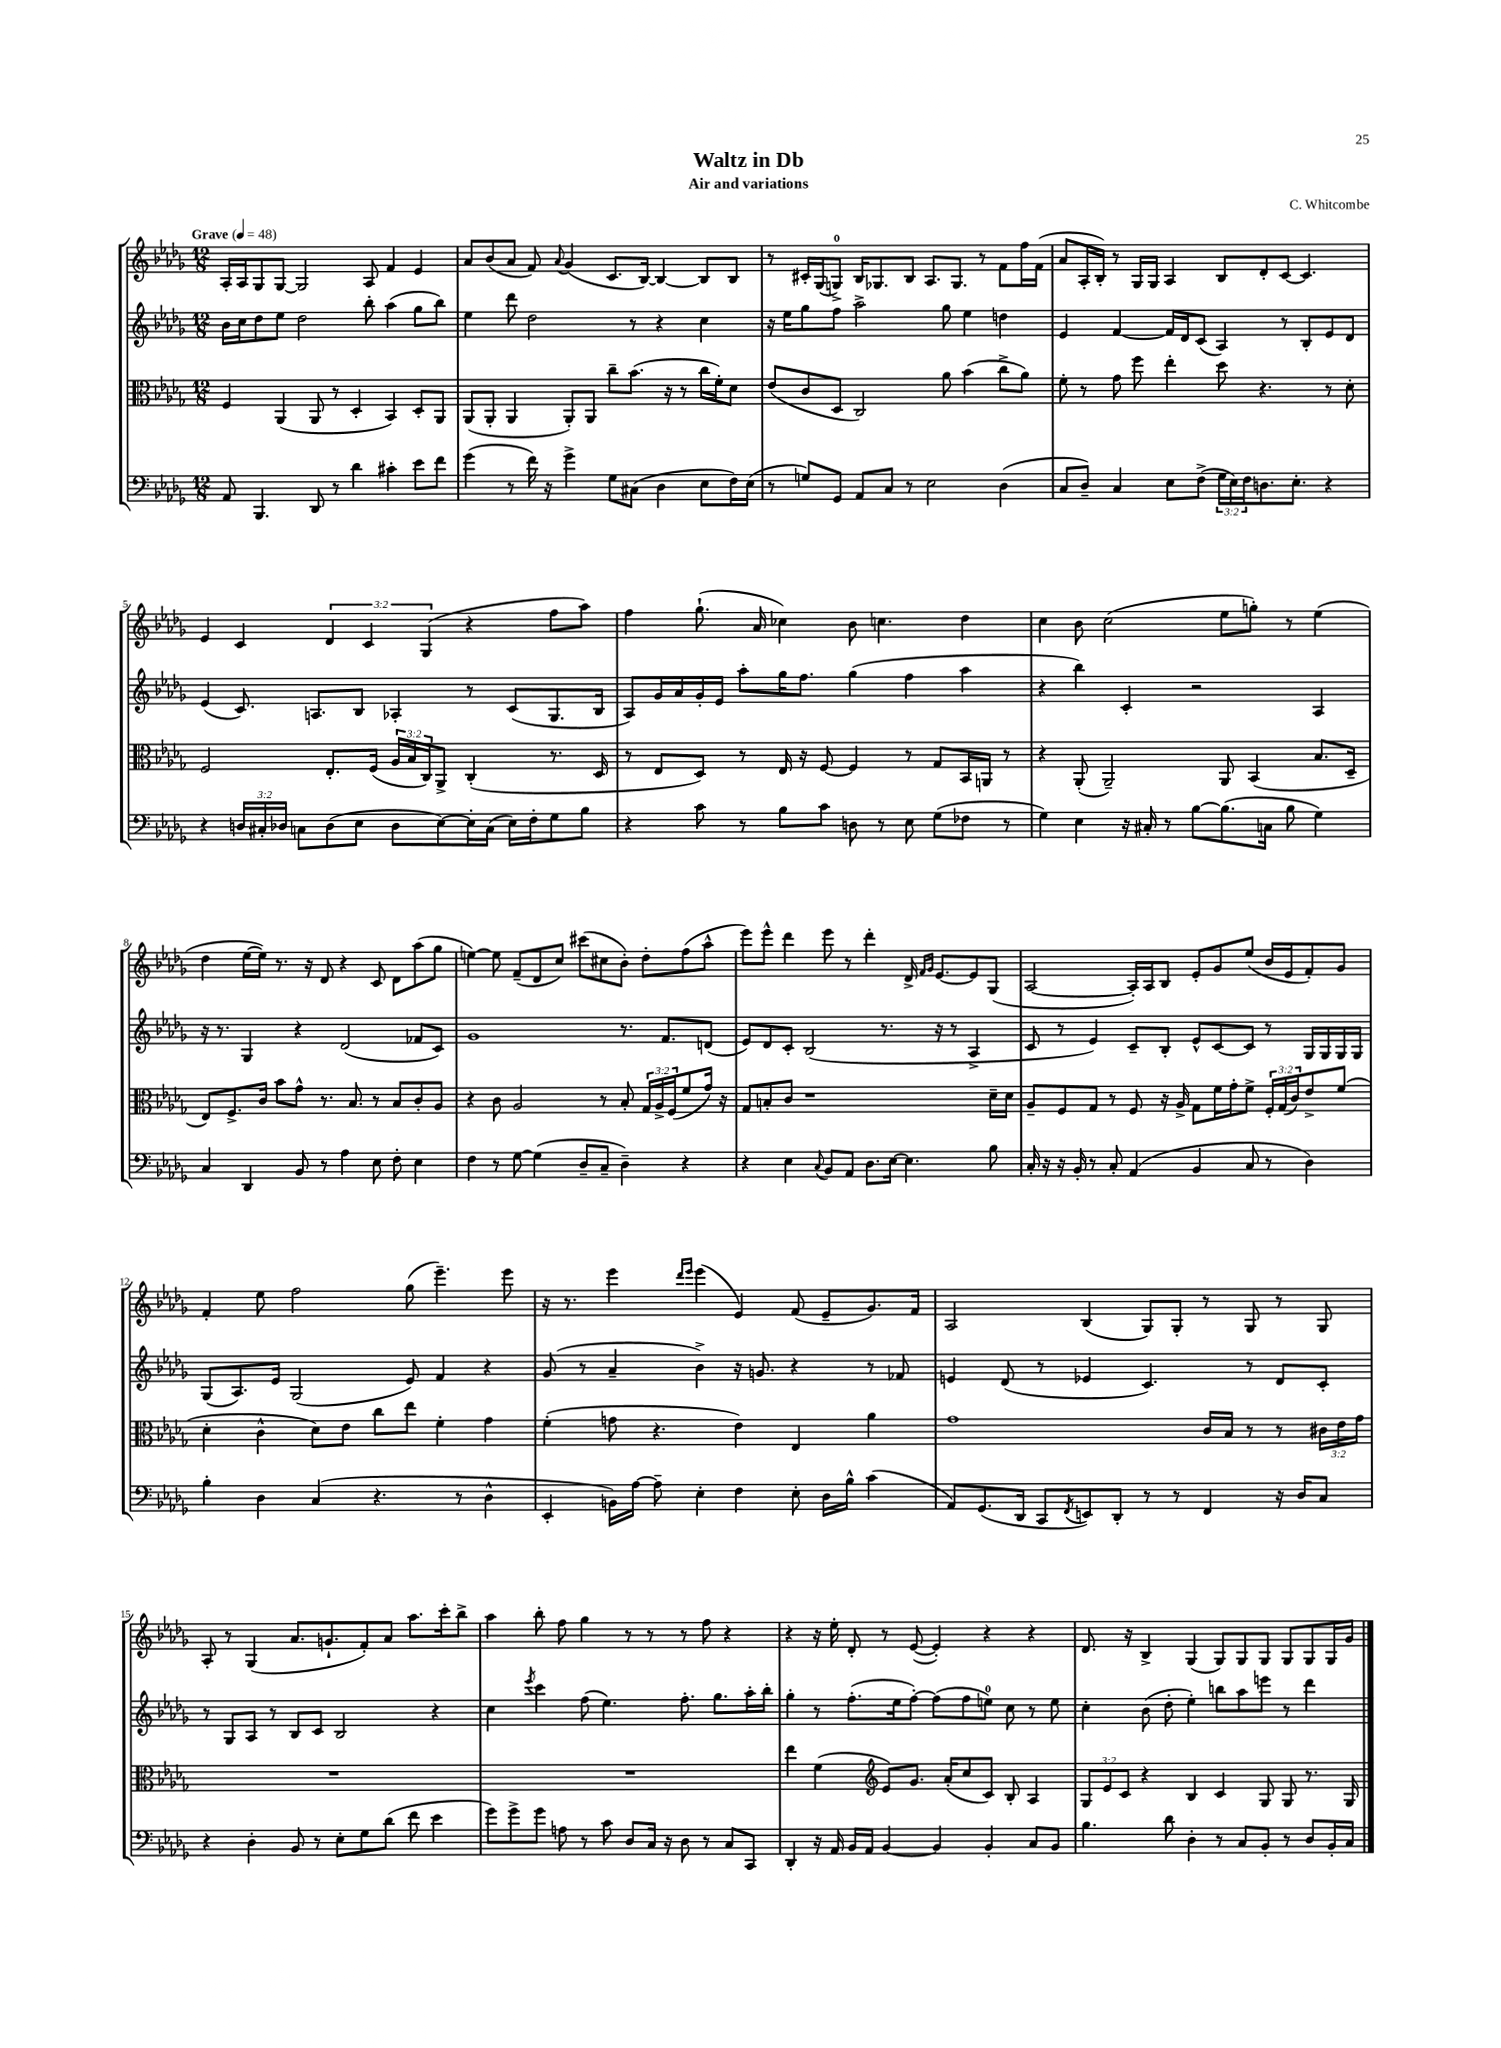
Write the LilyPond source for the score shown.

\header { title = "Waltz in Db" composer = "C. Whitcombe" subtitle = "Air and variations" }
<<
\new StaffGroup <<
\new Staff = "s0" {
    \clef treble \key des \major \numericTimeSignature \time 12/8 \override Staff.TupletNumber.text = #tuplet-number::calc-fraction-text \tempo "Grave" 4 = 48
    aes16-. aes16 ges8 ges8~ ges2 aes8 f'4 ees'4 |
    aes'8 bes'8( aes'8 f'8) \appoggiatura { aes'8 } ges'4( c'8. bes16~) bes4~ bes8 bes8 |
    r8 cis'16-. ges16( g8-0->) bes16 ges8. bes8 aes8. ges8. r8 f'8 f''16 f'16( |
    aes'8 aes16-. bes16-.) r8 ges16 ges16 aes4 bes8 des'8-. c'8~ c'4. |
    ees'4 c'4 \tuplet 3/2 { des'4 c'4 ges4( } r4 f''8 aes''8) |
    f''4 ges''8.-!( aes'16 ces''4) bes'8 c''4. des''4 |
    c''4 bes'8 c''2( ees''8 g''8-.) r8 ees''4( |
    des''4 ees''16~ ees''16) r8. r16 des'8 r4 c'8 des'8 aes''8( ges''8 |
    e''4~) e''8 f'8--( des'8 c''8) cis'''8( cis''8 bes'8-.) des''8-. f''8( aes''8-^ |
    ees'''8) ees'''8-^ des'''4 ees'''8 r8 des'''4-. des'16-> \grace { f'16 ges'16 } ees'8.~ ees'8 ges8( |
    aes2~ aes16-.) aes16 bes8 ees'8-. ges'8 ees''8( bes'16 ees'16 f'8-.) ges'8 |
    f'4-. ees''8 f''2 ges''8( ees'''4.--) ees'''8 |
    r16 r8. ees'''4 \grace { des'''16 ees'''16 } ees'''4( ees'4) f'8( ees'8-- ges'8.) f'16 |
    aes2 bes4( ges8) ges8-. r8 ges8 r8 ges8 |
    aes8-. r8 ges4( aes'8. g'8.-! f'8-.) aes'8 aes''8. c'''16-. bes''8-> |
    aes''4 bes''8-. f''8 ges''4 r8 r8 r8 f''8 r4 |
    r4 r16 ees''16-. des'8-. r8 ees'8~( ees'4-.) r4 r4 |
    des'8. r16 bes4-> ges4( ges8) ges8 ges8 ges8 ges8 ges16 ges'16 \bar "|." |
}
\new Staff = "s1" {
    \clef treble \key des \major \numericTimeSignature \time 12/8
    bes'16 c''16 des''8 ees''8 des''2 bes''8-. aes''4( ges''8 bes''8) |
    ees''4 des'''8 des''2 r8 r4 c''4 |
    r16 ees''16 ges''8 f''8 aes''2-> ges''8 ees''4 d''4 |
    ees'4 f'4~ f'16 des'16 c'8( aes4) r8 bes8-. ees'8 des'8 |
    ees'4( c'8.) a8. bes8 aes4-. r8 c'8( ges8. bes16 |
    aes8) ges'16 aes'16 ges'16-. ees'16 aes''8-. ges''16 f''8. ges''4( f''4 aes''4 |
    r4 bes''4) c'4-. r2 aes4 |
    r16 r8. ges4 r4 des'2( fes'8 c'8) |
    ges'1 r8. f'8. d'8( |
    ees'8) des'8 c'8-. bes2( r8. r16 r8 aes4-> |
    c'8 r8 ees'4) c'8-- bes8-. ees'8-^ c'8~ c'8 r8 ges16 ges16 ges16 ges16 |
    ges8( aes8.) ees'16 ges2( ees'8) f'4 r4 |
    ges'8( r8 aes'4-- bes'4->) r16 g'8. r4 r8 fes'8 |
    e'4 des'8( r8 ees'4 c'4.) r8 des'8 c'8-. |
    r8 ges8 aes8 r8 bes8 c'8 bes2 r4 |
    c''4 \acciaccatura { ees'''8 } c'''4 f''8( ees''4.) f''8.-. ges''8. aes''16-. bes''16-. |
    ges''4-. r8 f''8.-.( ees''16 f''8~-.) f''8( f''8 e''8-0) c''8 r8 e''8 |
    c''4-. bes'8( des''8-. ees''4-.) b''8 aes''8 e'''8 r8 des'''4 \bar "|." |
}
\new Staff = "s2" {
    \clef alto \key des \major \numericTimeSignature \time 12/8 \override Staff.TupletNumber.text = #tuplet-number::calc-fraction-text
    f4 aes,4( aes,8 r8 des4-. bes,4) des8-. aes,8 |
    aes,8( aes,8-. aes,4 aes,8-.) aes,8 c''8-- bes'8.( r16 r8 c''16 f'16-.) des'8 |
    ees'8( c'8 des8 c2) aes'8 bes'4( c''8-> aes'8) |
    f'8-. r8 ges'8 f''8 ees''4-. des''8 r4. r8 des'8-. |
    f2 ees8.-. f16( \tuplet 3/2 { aes16 bes16 c16) } aes,8-> c4-.( r8. des16 |
    r8 ees8 des8) r8 ees16 r16 f8~ f4 r8 ges8 bes,16 a,16 r8 |
    r4 aes,8-.( aes,2--) aes,8 bes,4( bes8. des16-- |
    ees8) f8.-> c'16 bes'8 ges'8-^ r8. bes8. r8 bes8 c'8-. aes8 |
    r4 c'8 aes2 r8 bes8-. \tuplet 3/2 { ges16 aes16-> f16( } f'8 ges'16) r16 |
    ges8 b8-. c'8 r1 des'16-- des'16 |
    aes8-- f8 ges8 r8 f8 r16 aes16-> ges8 f'16 ges'16-. f'8-> \tuplet 3/2 { f16-. ges16( c'16) } ees'8-> f'8( |
    des'4-. c'4-^ des'8) ees'8 c''8 ees''8 f'4-. ges'4 |
    f'4-.( g'8 r4. ees'4) ees4 aes'4 |
    ges'1 c'16 bes16 r8 r8 \tuplet 3/2 { cis'16 ees'16 ges'16 } |
    R1. |
    R1. |
    ees''4 f'4( \clef treble ees'8) ges'8. aes'16-.( c''8 c'8) bes8-. aes4 |
    \tuplet 3/2 { ges8 ees'8 c'8 } r4 bes4 c'4 ges8 ges8 r8. ges16 \bar "|." |
}
\new Staff = "s3" {
    \clef bass \key des \major \numericTimeSignature \time 12/8 \override Staff.TupletNumber.text = #tuplet-number::calc-fraction-text
    aes,8 bes,,4. des,8 r8 des'4 cis'4-. ees'8 f'8 |
    ges'4( r8 f'16) r16 ges'4-> ges8 cis8( des4 ees8 f16) ees16( |
    r8 g8) ges,8 aes,8 c8 r8 ees2 des4( |
    c8 des8--) c4 ees8 f8->( \tuplet 3/2 { ges16 ees16) f16 } d8. ees8.-. r4 |
    r4 \tuplet 3/2 { d16 cis16-. des16 } c8 des8( ees8 des8 ees8~) ees16-. c16( ees16) f16-. ges8 bes8 |
    r4 c'8 r8 bes8 c'8 d8 r8 ees8 ges8( fes8 r8 |
    ges4) ees4 r16 cis16-. r8 bes8~ bes8.( c16 bes8 ges4) |
    c4 des,4 bes,8 r8 aes4 ees8 f8-. ees4 |
    f4 r8 ges8~ ges4( des8-- c8-- des4--) r4 |
    r4 ees4 \appoggiatura { c8 } bes,8 aes,8 des8. ees16~ ees4. bes8 |
    c16-. r16 r16 bes,16-. r8 c8-. aes,4( bes,4 c8 r8 des4) |
    bes4-. des4 c4( r4. r8 des4-^ |
    ees,4-. b,16) aes16~ aes8-- ees4-. f4 ees8-. des16 bes16-^ c'4( |
    aes,8) ges,8.( des,16 c,8 \acciaccatura { f,8 } e,8) des,8-. r8 r8 f,4 r16 des16 c8 |
    r4 des4-. bes,8 r8 ees8-. ges8 des'8( f'8 ees'4 |
    ges'8) ges'8-> ges'8 a8 r8 c'8 des8 c16 r16 des8 r8 c8 c,8 |
    des,4-. r16 aes,16 bes,16 aes,16 bes,4~ bes,4 bes,4-. c8 bes,8 |
    bes4. des'8 des4-. r8 c8 bes,8-. r8 des8 bes,16-. c16 \bar "|." |
}
>>
>>
